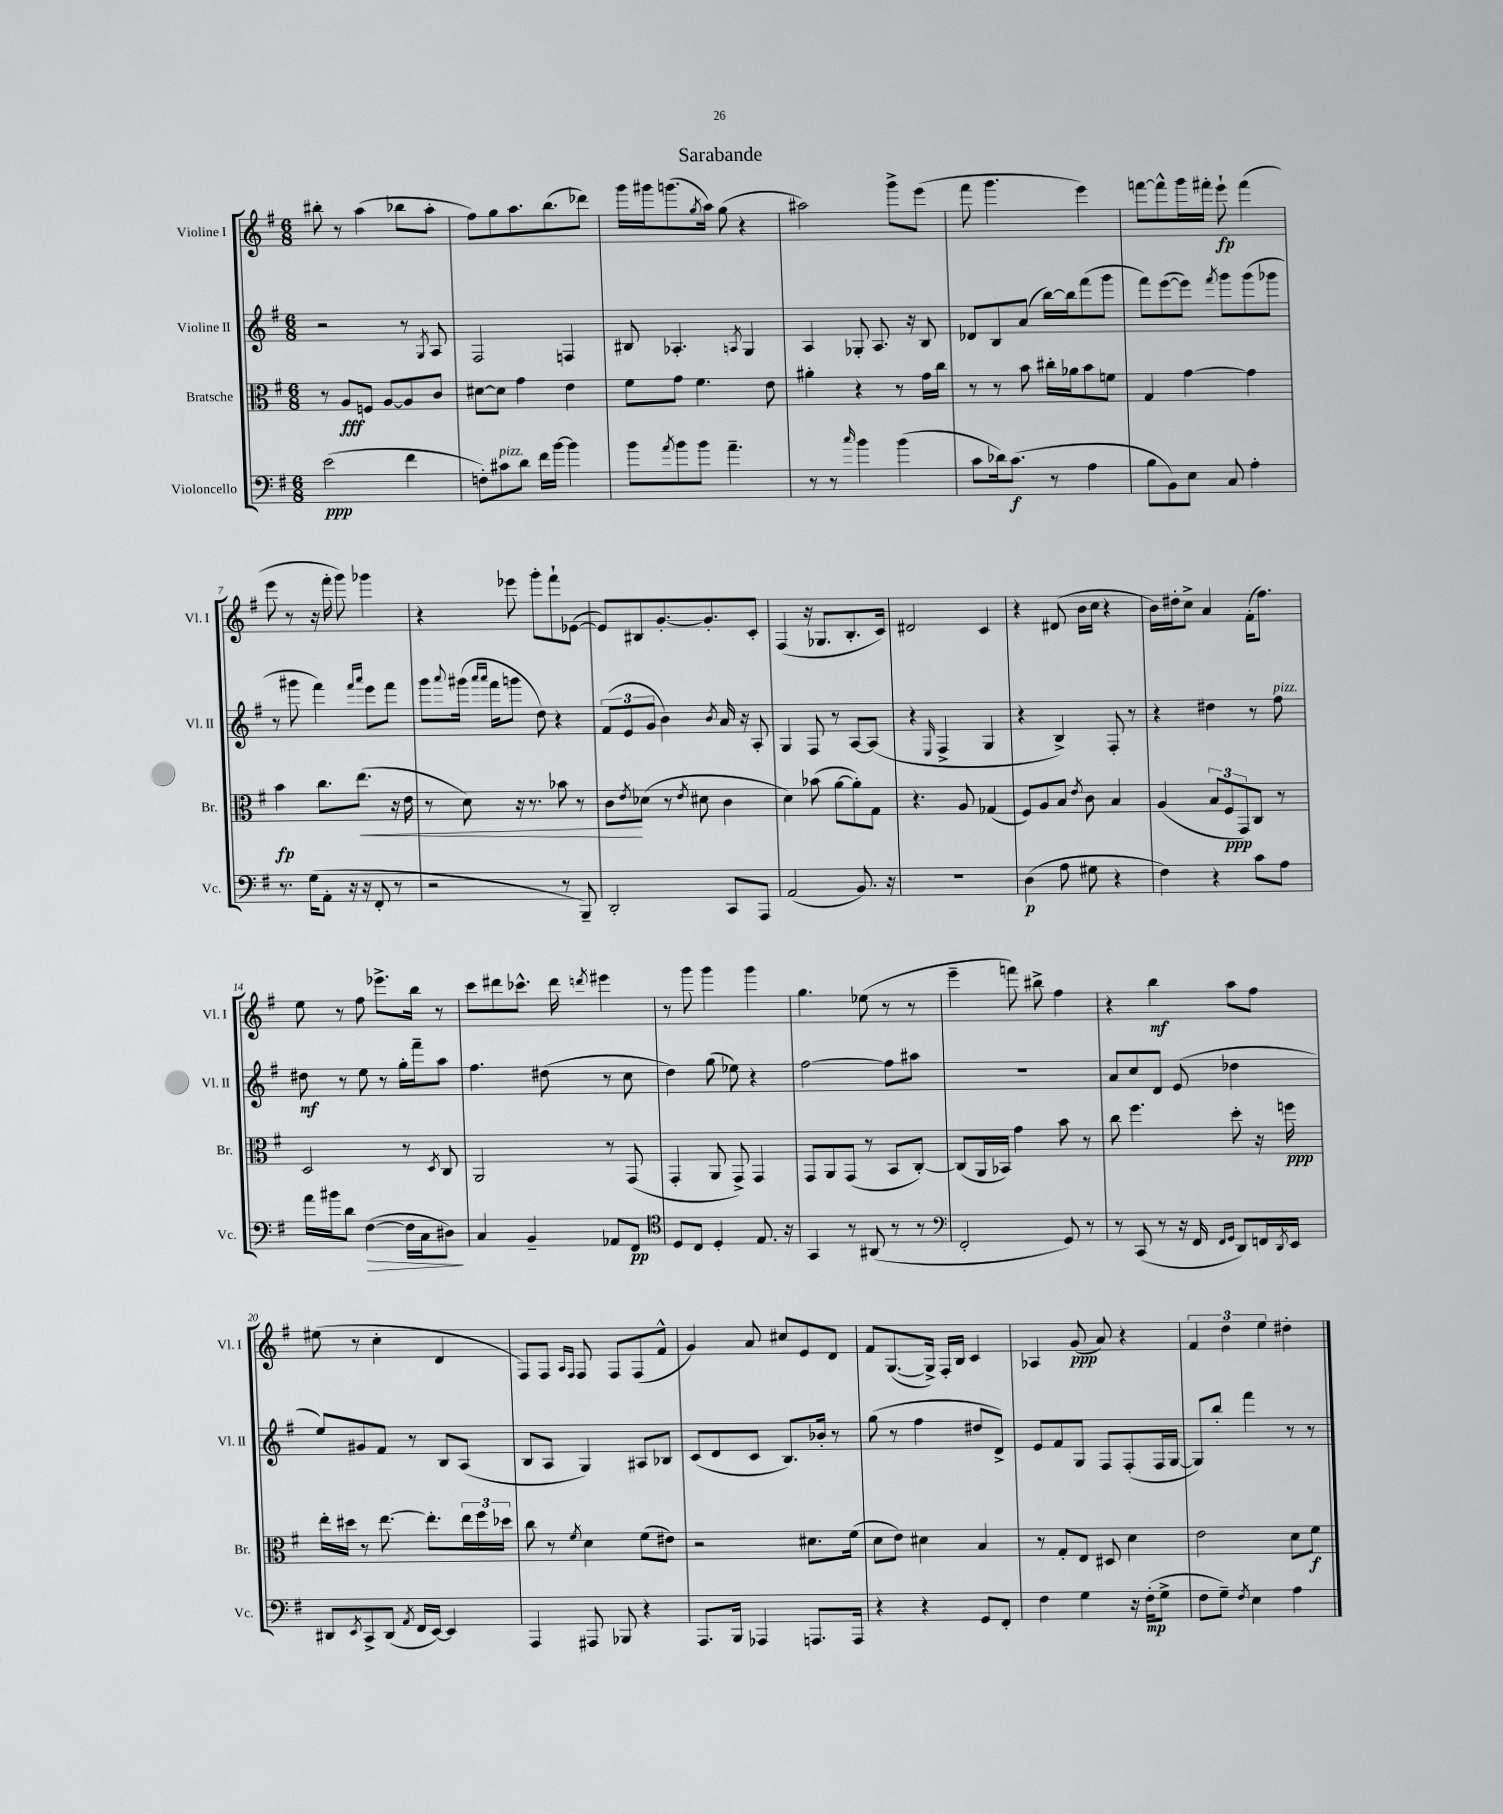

**kern	**kern	**kern	**kern
*staff4	*staff3	*staff2	*staff1
*clefF4	*clefC3	*clefG2	*clefG2
*k[f#]	*k[f#]	*k[f#]	*k[f#]
*M6/8	*M6/8	*M6/8	*M6/8
(2e	8r	2r	8bb#'
.	8A	.	8r
.	8F	.	(4aa
.	[8A	.	.
4f#	8A]	8r	8bb-
.	.	8qG	.
.	8c	8A	8aa'
=	=	=	=
8F')	[8d#	2F#	8ff#)
8c#	8d#]	.	8gg
8d	4g	.	8.aa
16f#	.	.	.
[16b	.	.	(8.bb
4b]	4e	4F	.
.	.	.	8ddd-)
=	=	=	=
8b	8f#	8B#	16ggg
.	.	.	16ggg#
8qa	.	.	.
8b	8g	4.A-'	(8.ggg
8b	4.f#	.	.
.	.	.	8qgg
.	.	.	16aa)
4.a~	.	.	(8gg
.	.	8qA	.
.	.	4G	4r
.	8e	.	.
=	=	=	=
8r	4a#'	4A	2aa#)
8r	.	.	.
16qqcc	.	.	.
4b	4r	8G-'	.
.	.	8.A	.
(4b	8r	.	8ggg^
.	.	16r	.
.	16g	8B	(8eee
.	16cc	.	.
=	=	=	=
8c	8r	8d-	8fff#
16d-)	8r	8B	4.ggg
(8.c	.	.	.
.	8b	(8a	.
8r	16cc#'	[16bb)	.
.	16a-	16bb]	.
4A	8b	(8fff#	4eee)
.	8f	8ggg	.
=	=	=	=
8B	4G	8fff#)	[8fff
8BB)	.	([8eee	8fff^^]
8E	[4g	8eee])	16ggg
.	.	.	16fff#'
.	.	8qfff#	.
8C	.	8ggg	8eee`
4A'	4g]	(8ggg	(4fff#
.	.	8ggg-	.
=	=	=	=
8.r	4b	8r	8eee
.	.	8ggg#	8r
(16G	.	.	.
8AA'	8.cc	4fff#)	16r
.	.	.	16fff#'
16r	.	.	8ggg)
16r	(8.ee	.	.
.	.	16qqfff#	.
.	.	16qqaaa	.
8FF#'	.	8eee	4ggg-
8r	16r	8fff#	.
.	16e	.	.
=	=	=	=
2r	8r	8ggg	4r
.	.	8qqaaa	.
.	8d)	(16ggg#	.
.	.	16qqaaa	.
.	.	16qqaaa	.
.	.	16fff#	.
.	16r	8ggg	8eee-
.	8.r	.	.
.	.	8dd)	8ggg'
8r	8b-	4r	8fff#`
8BBB~)	8r	.	([8e-
=	=	=	=
2DD'	8c	(12f#	8e-])
.	.	12e	.
.	8qe	.	.
.	(8d-	.	8B#
.	.	12g	.
.	8r	4b)	[8.g'
.	8qe	.	.
.	8d#	.	.
.	.	.	8.g']
.	.	8qb	.
8CC	4c	16a	.
.	.	16r	.
8AAA	.	8A'	8c'
=	=	=	=
(2AA	4d)	4G	(4F#
.	(8b-	8F#	16r
.	.	.	8.G-
.	[8a	8r	.
8.BB)	8a'])	[8A	8.B'
.	8G	(8A]	.
16r	.	.	16c)
=	=	=	=
2.r	4.r	4r	2d#
.	.	16qqE	.
.	.	4F#^	.
.	8A	.	.
.	(4G-	4G	4c
=	=	=	=
(4D	8F#)	4r	4r
.	8A	.	.
8A	8B	4B^)	(8d#
.	8qe	.	.
8G#	8c	.	16b
.	.	.	16cc
4r	4B	8F#'	4r
.	.	8r	.
=	=	=	=
4F#)	(4A	4r	16b)
.	.	.	16dd#'
.	.	.	8cc^
4r	12B	4dd#	4a
.	12F#	.	.
.	12GG)	.	.
8c	8C	8r	(16f#'
.	.	.	8.ff#)
8A	8r	8ff#	.
=	=	=	=
16a	2D	8dd#	8ee
16b#	.	.	.
8d	.	8r	8r
([4F#	.	8ee	8ff#
.	.	8r	8.eee-^
16F#]	8r	16gg'	.
16C	.	16fff#~	16bb
.	8qD	.	.
8D#)	8C	8aa	8r
=	=	=	=
4C	2AA	4.ff#	8ccc
.	.	.	8ddd#
4BB~	.	.	8.ccc-^^
.	.	(8dd#	.
.	.	.	16ddd#
.	.	.	8qddd
8AA-	8r	8r	4eee#
8FF#	(8GG	8cc	.
=	=	=	=
*clefC4	*	*	*
8D	4GG'	4dd)	8r
8C	.	.	8ggg
4D'	8AA	(8gg	4ggg
.	8GG^)	8ee-)	.
8.E	4GG	4r	4ggg
16r	.	.	.
=	=	=	=
4GG	8GG	[2ff#	4.gg
.	8AA	.	.
8r	(8GG	.	.
(8AA#	8r	.	(8ee-
8r	8BB	8ff#]	8r
8r	[8C')	8aa#	8r
=	=	=	=
*clefF4	*	*	*
2FF#'	(8C]	2.r	4eee~
.	16AA	.	.
.	16BB-)	.	.
.	4g	.	8fff)
.	.	.	8bb#^
8GG)	8b	.	4ff#
8r	8r	.	.
=	=	=	=
8r	8cc	8a	4r
(8CC	4.ff#	8cc	.
8r	.	8d	4bb
16r	.	(8e	.
16FF#	.	.	.
16qqFF#	.	.	.
16qqGG	.	.	.
8DD)	8dd'	4dd-	8aa
16FF	16r	.	8ff#
8qDD	.	.	.
16EE	16ff	.	.
=	=	=	=
8DD#	16ee'	8ee)	(8ee#
.	16dd#	.	.
8qEE	.	.	.
8CC^	8r	8g#	8r
(8DD#	[8.ee	8f#	4cc'
8qAA	.	.	.
16FF#	.	8r	.
[16EE)	8.ee']	.	.
4EE]	.	8B	4d
.	24ee	(8A	.
.	24ff#	.	.
.	24dd-	.	.
=	=	=	=
4AAA	8cc	8B	8F#)
.	8r	8A	8F#
.	.	.	16qqA
.	8qf#	.	16qqF#
8AAA#	4d	4G)	8F#
8BBB-	.	.	8F#
4r	(8f#	8A#	(8F#
.	8e#)	8B-	8f#^^
=	=	=	=
8.AAA	2r	(8c	4g)
.	.	8d	.
16BBB	.	.	.
4AAA-	.	8c	8a
.	.	8.B)	8cc#
8.AAA	8.d#	.	8e
.	.	16b-'	.
.	.	8r	8d
16AAA	(16f#	.	.
=	=	=	=
4r	8d	(8gg	8f#
.	8e)	8r	([8.G
4r	4d#	4ff#	.
.	.	.	16G^])
.	.	.	16F#'
.	.	.	16B
8GG	4B	8dd#	4c
8FF#'	.	8d^)	.
=	=	=	=
4F#	8r	8e	4A-
.	8G'	8f#	.
4G	8E	8G	(8g
.	8D#	8F#	8a)
16r	4d	(8F#'	4r
(16F#'	.	.	.
8G^	.	16F#	.
.	.	[16G	.
=	=	=	=
8F#	2e	8G])	6f#
8G~)	.	8bb'	.
.	.	.	6dd
8qF#	.	.	.
4E	.	4fff#	.
.	.	.	6ee
4A	8d	8r	4dd#'
.	8f#	8r	.
==	==	==	==
*-	*-	*-	*-
